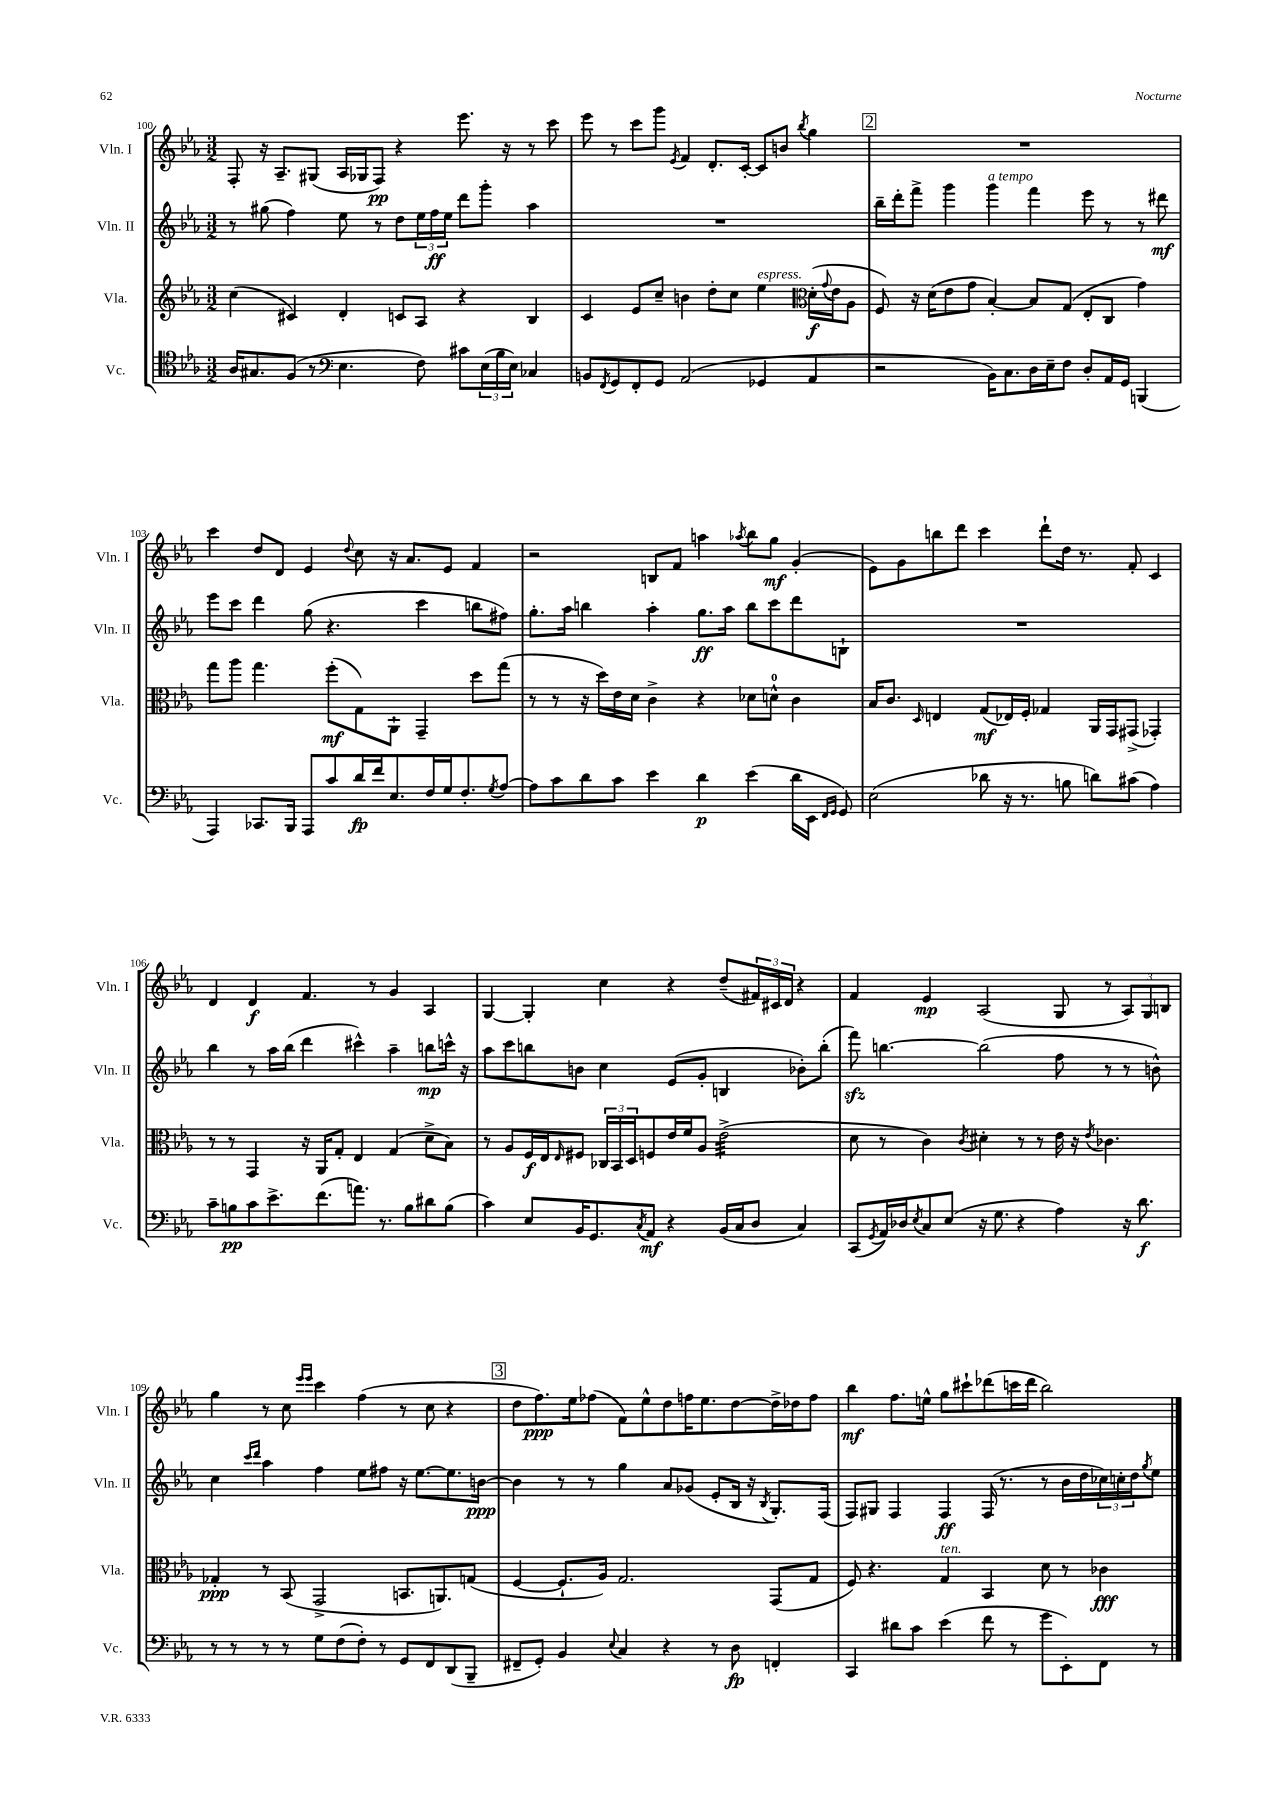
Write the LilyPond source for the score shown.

<<
\new StaffGroup <<
\new Staff = "s0" \with { instrumentName = "Vln. I" shortInstrumentName = "Vln. I" } {
    \clef treble \key ees \major \numericTimeSignature \time 3/2
    f8-. r16 aes8.-- gis8( aes16 ges16 f8\pp) r4 ees'''8. r16 r8 c'''8 |
    ees'''8 r8 c'''8 g'''8 \acciaccatura { ees'8 } f'4 d'8.-. c'16~-. c'8 b'8 \acciaccatura { bes''8 } g''4 |
    \mark \markup { \box "2" } R1. |
    c'''4 d''8 d'8 ees'4 \appoggiatura { d''8 } c''8 r16 aes'8. ees'8 f'4 |
    r2 b8 f'8 a''4 \acciaccatura { aes''8 } bes''8 g''8\mf g'4-.( |
    ees'8) g'8 b''8 d'''8 c'''4 d'''8-! d''16 r8. f'8-. c'4 |
    d'4 d'4\f f'4. r8 g'4 aes4 |
    g4~ g4-. c''4 r4 d''8--( \tuplet 3/2 { fis'16) cis'16 d'16 } r4 |
    f'4 ees'4\mp aes2( g8 r8 \tuplet 3/2 { aes8) g8 b8 } |
    g''4 r8 c''8 \grace { ees'''16 ees'''16 } c'''4 f''4( r8 c''8 r4 |
    \mark \markup { \box "3" } d''8 f''8.\ppp) ees''16 fes''8( f'8) ees''8-^ d''8 f''16 ees''8. d''8~ d''16-> des''16 f''8 |
    bes''4\mf f''8. e''16-^ g''8 cis'''8-! des'''8( c'''16 des'''16 bes''2) \bar "|." |
}
\new Staff = "s1" \with { instrumentName = "Vln. II" shortInstrumentName = "Vln. II" } {
    \clef treble \key ees \major \numericTimeSignature \time 3/2
    r8 gis''8( f''4) ees''8 r8 d''8 \tuplet 3/2 { ees''16 f''16\ff ees''16 } d'''8 g'''8-. aes''4 |
    R1. |
    \mark \markup { \box "2" } bes''16-- d'''16-. f'''8-> g'''4 g'''4^\markup { \italic "a tempo" } f'''4 ees'''8 r8 r8 dis'''8\mf |
    ees'''8 c'''8 d'''4 g''8( r4. c'''4 b''8 fis''8) |
    g''8.-. aes''16 b''4 aes''4-. g''8.\ff aes''16 b''8 c'''8 d'''8 b8-! |
    R1. |
    bes''4 r8 aes''16 bes''16( d'''4 cis'''4-^) aes''4-- b''8\mp c'''16-^ r16 |
    aes''8 c'''8 b''8 b'8 c''4 ees'8( g'8-. b4 bes'8-.) b''8-.( |
    f'''8\sfz) b''4.~ b''2( f''8 r8 r8 b'8-^) |
    c''4 \grace { c'''16 d'''16 } aes''4 f''4 ees''8 fis''8 r16 ees''8.~ ees''8. b'16~\ppp |
    \mark \markup { \box "3" } b'4 r8 r8 g''4 aes'8 ges'8( ees'8-. bes16 r16 \acciaccatura { bes8 } g8.-.) f16( |
    f8) gis8 f4 f4\ff f16( r8. r8 bes'16 d''16 \tuplet 3/2 { ces''16) c''16-. d''16 } \acciaccatura { g''8 } ees''8 \bar "|." |
}
\new Staff = "s2" \with { instrumentName = "Vla." shortInstrumentName = "Vla." } {
    \clef treble \key ees \major \numericTimeSignature \time 3/2
    c''4( cis'4) d'4-. c'8 aes8 r4 bes4 |
    c'4 ees'8 c''8-- b'4 d''8-. c''8 ees''4^\markup { \italic "espress." } \clef alto d'16-.\f( \appoggiatura { g'8 } ees'16 aes8 |
    \mark \markup { \box "2" } f8) r16 d'16( ees'8 g'8 bes4~-.) bes8 g8( ees8-. c8 g'4) |
    g''8 aes''8 g''4. f''8-.\mf( g8) aes,8-! g,4-- d''8 g''8( |
    r8 r8 r16 d''16) ees'16 d'16 c'4-> r4 des'8 d'8-0-^ c'4 |
    bes16 c'8. \grace { d16 } e4 g8\mf( ees16) f16-. ges4 aes,16 g,16 gis,8->( ges,4-.) |
    r8 r8 g,4 r16 aes,16 g8-. ees4 g4( d'8-> bes8) |
    r8 aes8 f16\f ees16 \grace { ees16 } fis8 \tuplet 3/2 { ces16 bes,16 d16 } f8 ees'16 f'16 aes8 ees'2:32->( |
    d'8 r8 c'4) \acciaccatura { c'8 } dis'4-. r8 r8 ees'16 r16 \acciaccatura { ees'8 } ces'4. |
    ges4-.\ppp r8 bes,8( g,2-> b,8. a,8.) g8( |
    \mark \markup { \box "3" } f4~ f8.-! aes16) g2. g,8( g8 |
    f8) r4. g4^\markup { \italic "ten." } bes,4 d'8 r8 ces'4\fff \bar "|." |
}
\new Staff = "s3" \with { instrumentName = "Vc." shortInstrumentName = "Vc." } {
    \clef tenor \key ees \major \numericTimeSignature \time 3/2
    aes16 gis8. f8( r8 \clef bass ees4. f8) cis'8 \tuplet 3/2 { ees16( bes16 ees16) } ces4 |
    b,8 \acciaccatura { f,8 } g,8 f,8-. g,8 aes,2( ges,4 aes,4 |
    \mark \markup { \box "2" } r2 bes,16) c8. d16 ees16-- f8 d8-. aes,16 g,16 b,,4( |
    aes,,4) ces,8. bes,,16 aes,,8 c'8 d'16\fp f'16 ees8. f16 g16 f8.-. \acciaccatura { g8 } aes8~ |
    aes8 c'8 d'8 c'8 ees'4 d'4\p ees'4( d'16 ees,16 \grace { f,16 g,16 } g,8) |
    ees2( des'8 r16 r8. b8 d'8) cis'8( aes4) |
    c'8-- b8\pp c'8 ees'8.-> f'8.( a'8.) r8. b8 dis'8 b8( |
    c'4) ees8 bes,16 g,8. \acciaccatura { c8 } aes,8\mf r4 bes,16( c16 d8 c4) |
    c,8( \acciaccatura { g,8 } aes,16) des16 \acciaccatura { ees8 } c8 ees8( r16 g8. r4 aes4) r16 d'8.\f |
    r8 r8 r8 r8 g8 f8( f8-.) r8 g,8 f,8 d,8( bes,,8-- |
    \mark \markup { \box "3" } fis,8-- g,8-.) bes,4 \appoggiatura { ees8 } c4 r4 r8 d8\fp f,4-. |
    c,4 dis'8 c'8 ees'4( f'8 r8 g'8 ees,8-.) f,8 r8 \bar "|." |
}
>>
>>
\layout { \context { \Score currentBarNumber = #100 } }
